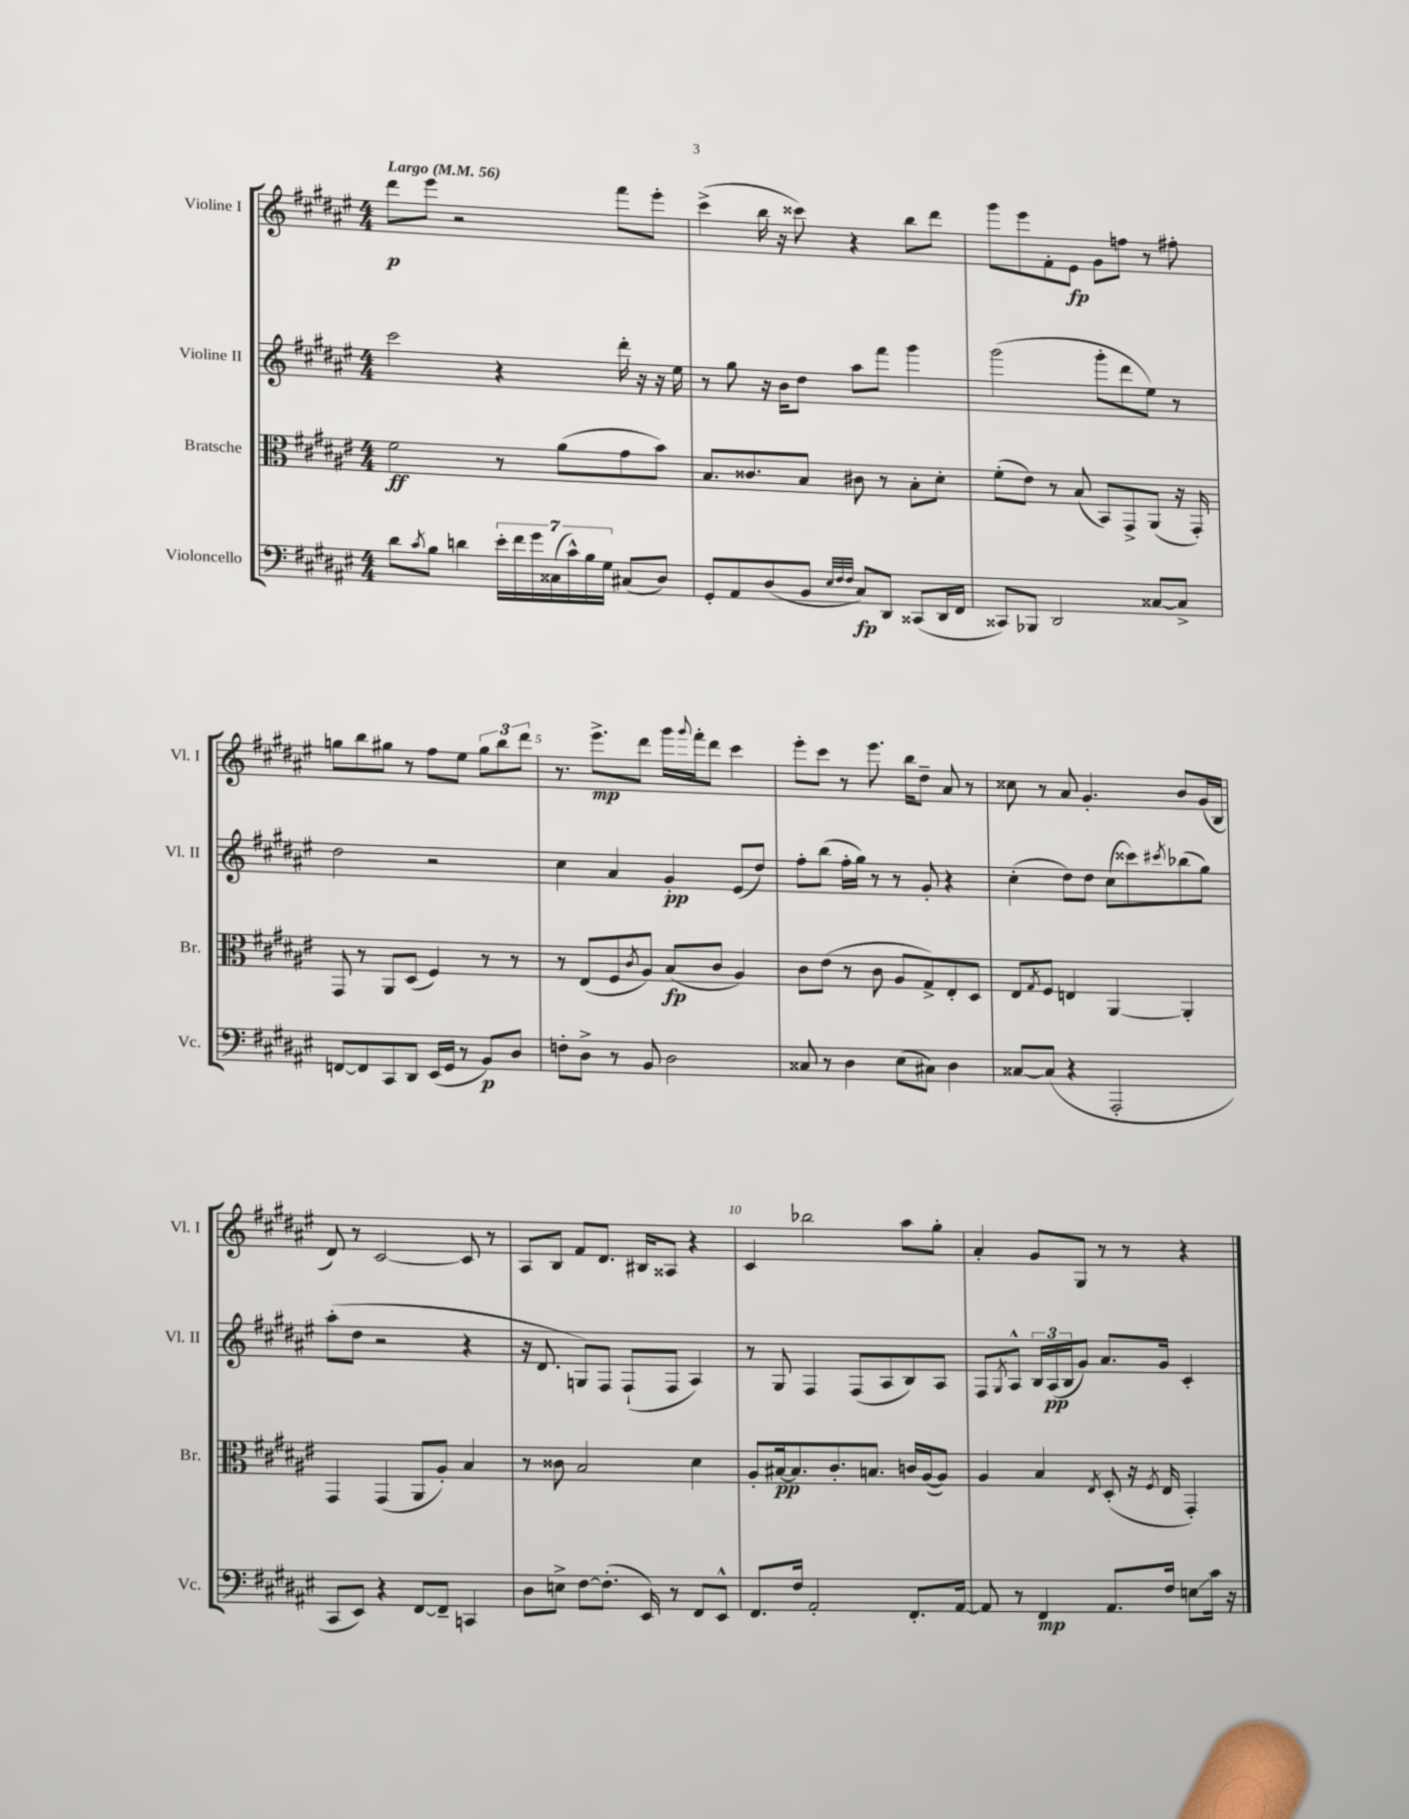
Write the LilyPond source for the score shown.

<<
\new StaffGroup <<
\new Staff = "s0" \with { instrumentName = "Violine I" shortInstrumentName = "Vl. I" } {
    \clef treble \key fis \major \numericTimeSignature \time 4/4 \tempo "Largo" 4 = 56
    dis'''8\p eis'''8 r2 fis'''8 eis'''8-. |
    cis'''4->( b''16 r16 cisis'''8) r4 b''8 dis'''8 |
    gis'''8 eis'''8 fis'8-. eis'8\fp gis'8 f''8 r8 fis''8-. |
    g''8 b''8 gis''8 r8 fis''8 eis''8 \tuplet 3/2 { gis''8 b''8 dis'''8 } |
    r8. eis'''8.->\mp dis'''8 gis'''16 \appoggiatura { gis'''8 } fis'''16-. dis'''8 cis'''4 |
    eis'''8-. cis'''8 r8 eis'''8. b''16 dis''8-- ais'8 r8 |
    cisis''8 r8 ais'8 gis'4.-. b'8 gis'16( b16 |
    dis'8) r8 cis'2~ cis'8 r8 |
    ais8 b8 fis'8 dis'8. bis16 aisis8 r4 |
    cis'4 bes''2 ais''8 gis''8-. |
    ais'4-. gis'8 gis8 r8 r8 r4 \bar "|." |
}
\new Staff = "s1" \with { instrumentName = "Violine II" shortInstrumentName = "Vl. II" } {
    \clef treble \key fis \major \numericTimeSignature \time 4/4
    cis'''2 r4 dis'''16-. r16 r16 eis''16 |
    r8 gis''8 r16 b'16 dis''8 ais''8 fis'''8 gis'''4 |
    gis'''2( gis'''8-. dis'''8 eis''8) r8 |
    dis''2 r2 |
    cis''4 ais'4 gis'4-.\pp eis'8( dis''8) |
    fis''8-. b''8( fis''16-. gis''16) r8 r8 gis'8-. r4 |
    cis''4-.( dis''8) dis''8 cis''8( cisis'''8) \acciaccatura { cis'''8 } bes''8( gis''8) |
    ais''8-.( dis''8 r2 r4 |
    r16 dis'8. g8) fis8 fis8-!( fis8 ais4) |
    r8 gis8 fis4 fis8( ais8 b8) ais8 |
    fis8 \acciaccatura { gis8 } ais8-^ \tuplet 3/2 { b16 ais16\pp( b16 } gis'8) ais'8. gis'16 cis'4-. \bar "|." |
}
\new Staff = "s2" \with { instrumentName = "Bratsche" shortInstrumentName = "Br." } {
    \clef alto \key fis \major \numericTimeSignature \time 4/4
    fis'2\ff r8 ais'8( gis'8 b'8) |
    b8. cisis'8. b8 cis'8 r8 b8-. dis'8-. |
    fis'8-.( eis'8) r8 b8( b,8) gis,8-> ais,8( r16 gis,16-.) |
    gis,8 r8 ais,8 dis8( fis4) r8 r8 |
    r8 eis8( fis8 \acciaccatura { cis'8 } ais8) b8\fp( cis'8 ais4) |
    cis'8 eis'8( r8 cis'8 ais8 gis8->) eis8-. dis8 |
    eis8 \acciaccatura { gis8 } fis8 e4 ais,4~ ais,4-. |
    gis,4 gis,4( ais,8 ais8-.) b4 |
    r8 cisis'8 b2 dis'4 |
    ais8-. bis16~\pp bis8. cis'8.-. b8. c'16 ais16~( ais8) |
    ais4 b4 \acciaccatura { eis8 } dis8-.( r16 \acciaccatura { fis8 } eis16 gis,4-.) \bar "|." |
}
\new Staff = "s3" \with { instrumentName = "Violoncello" shortInstrumentName = "Vc." } {
    \clef bass \key fis \major \numericTimeSignature \time 4/4
    dis'8 \acciaccatura { cis'8 } b8 d'4 \tuplet 7/4 { eis'16-. fis'16 gis'16 cisis16( cis'16-^) b16 gis16 } cis8( dis8) |
    gis,8-. ais,8 dis8( b,8 \grace { eis32 fis32 fis32 } cis8\fp) dis,8 cisis,8( dis,16 fis,16 |
    cisis,8) bes,,8 dis,2 cisis8~ cisis8-> |
    f,8~ f,8 cis,8 dis,8 eis,16( gis,16 r8 b,8\p) dis8 |
    f8-. dis8-> r8 b,8 dis2 |
    cisis8 r8 dis4 eis8( cis8) dis4 |
    cisis8~ cisis8( r4 ais,,2-. |
    cis,8 eis,8) r4 fis,8~ fis,8-- c,4 |
    dis8 e8-> fis8~ fis8.-.( eis,16) r8 fis,8 eis,8-^ |
    fis,8. fis16 ais,2-. fis,8.-. ais,16~ |
    ais,8 r8 fis,4\mp ais,8. fis16 e8\glissando cis'16 r16 \bar "|." |
}
>>
>>
\layout { \context { \Score \override BarNumber.break-visibility = ##(#f #t #t) barNumberVisibility = #(every-nth-bar-number-visible 5) } }
